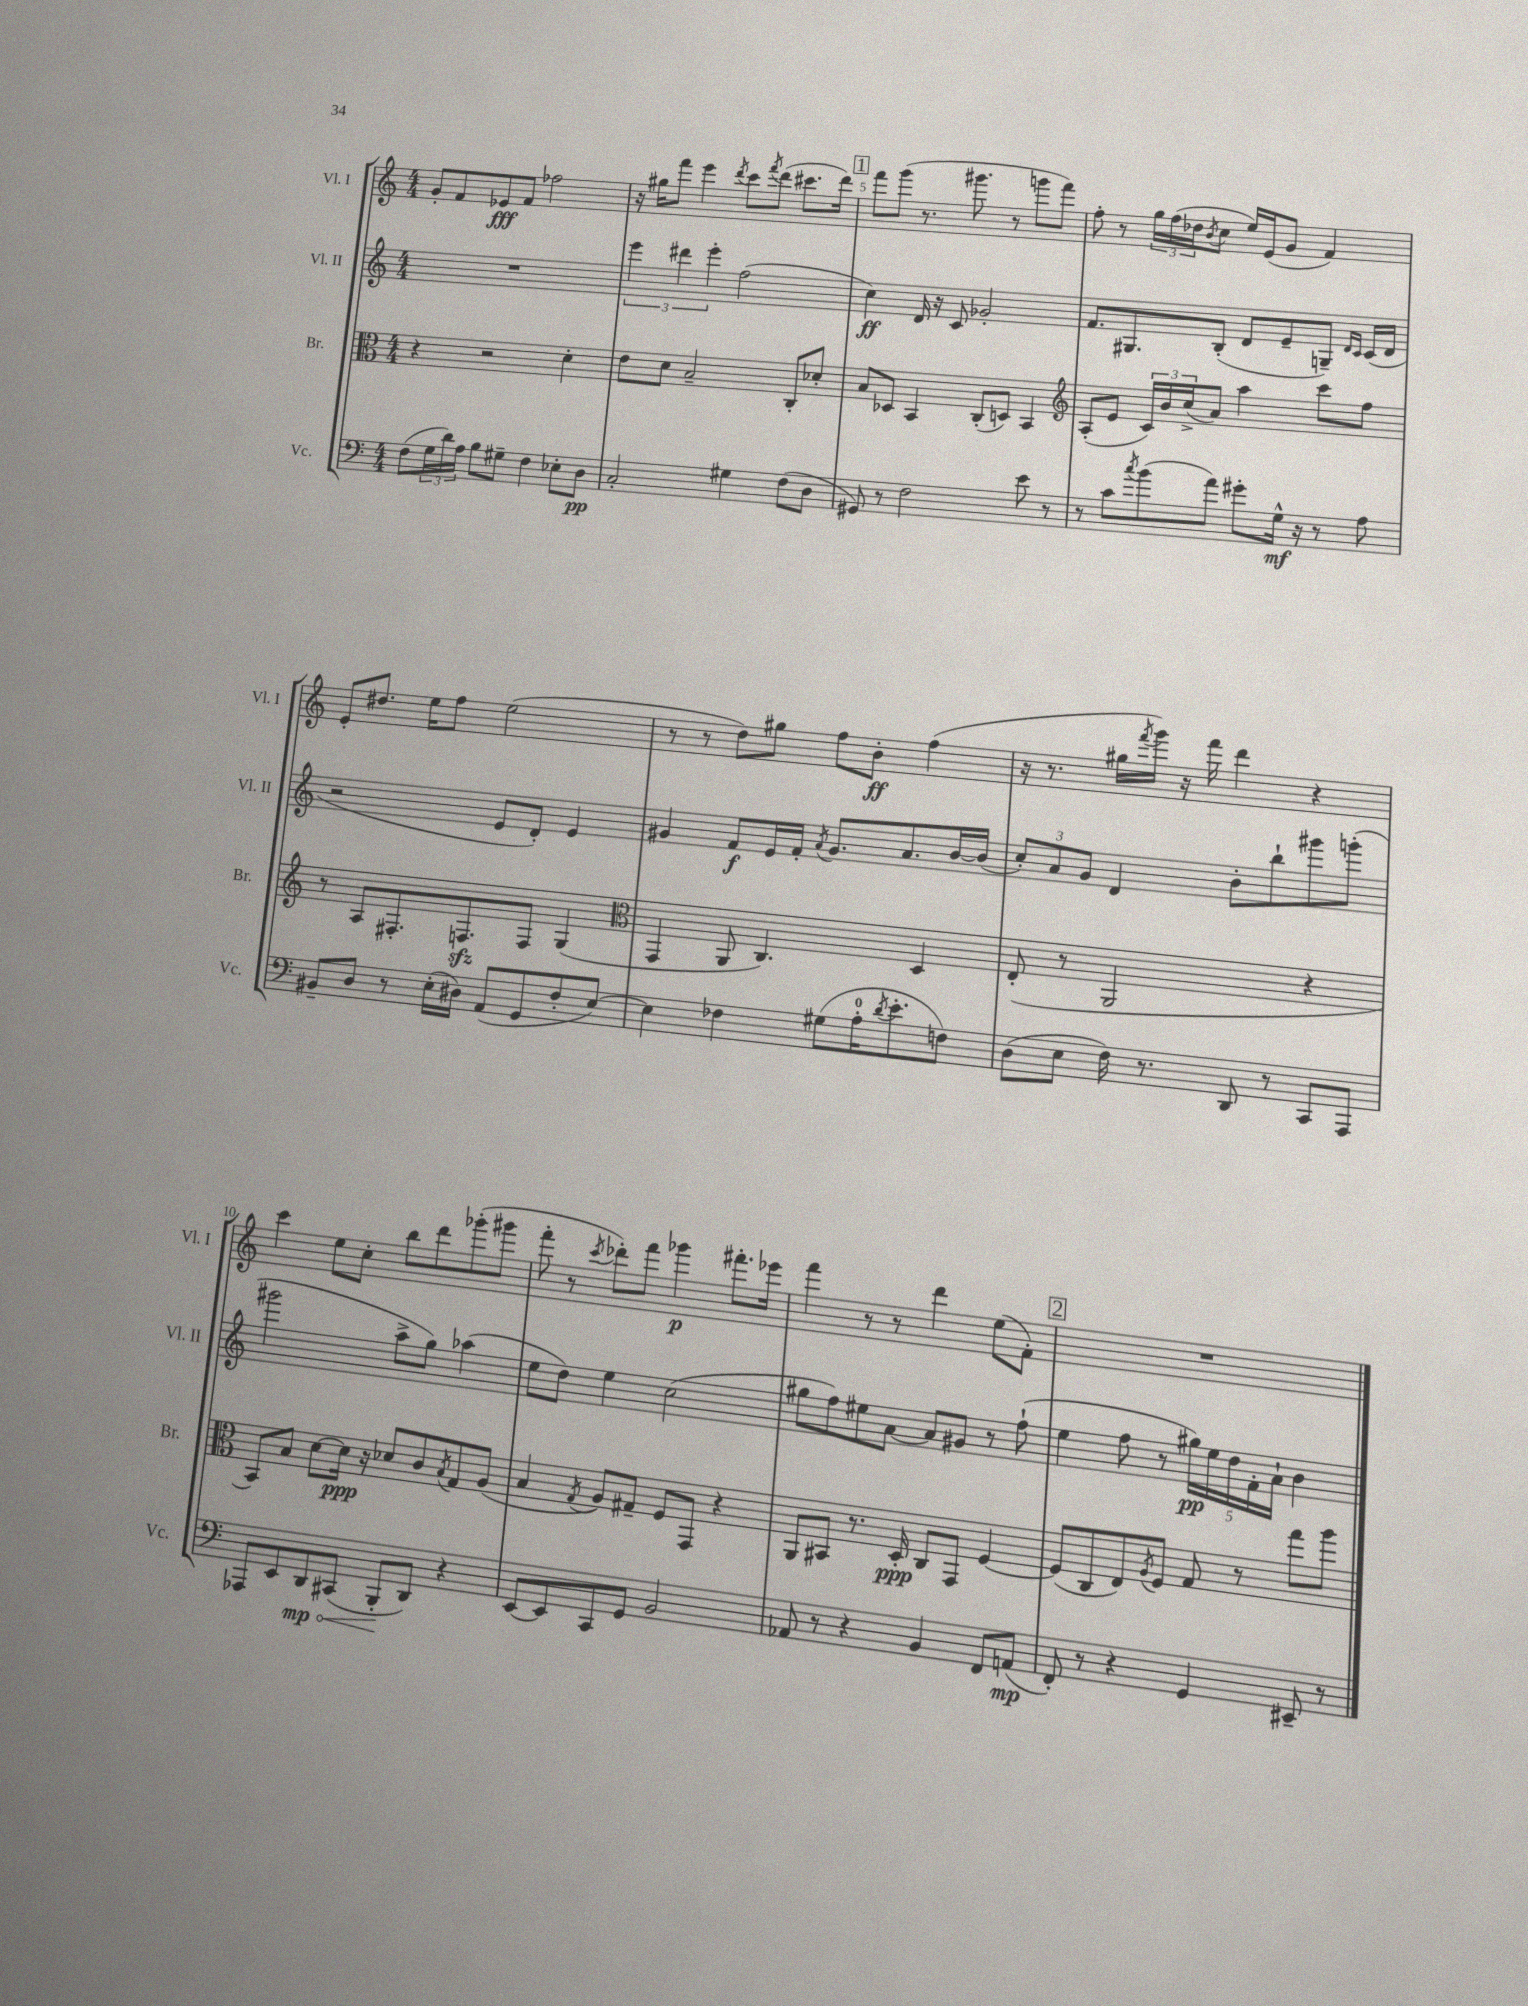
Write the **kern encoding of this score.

**kern	**dynam	**kern	**dynam	**kern	**dynam	**kern	**dynam
*part4	*part4	*part3	*part3	*part2	*part2	*part1	*part1
*staff4	*staff4	*staff3	*staff3	*staff2	*staff2	*staff1	*staff1
*I"Vc.	*	*I"Br.	*	*I"Vl. II	*	*I"Vl. I	*
*I'Vc.	*	*I'Br.	*	*I'Vl. II	*	*I'Vl. I	*
*clefF4	*	*clefC3	*	*clefG2	*	*clefG2	*
*k[]	*	*k[]	*	*k[]	*	*k[]	*
*M4/4	*	*M4/4	*	*M4/4	*	*M4/4	*
=3	=3	=3	=3	=3	=3	=3	=3
(8F\L	.	4r	.	1r	.	8g'/L	.
24G\L	.	.	.	.	.	8f/	.
24d\)	.	.	.	.	.	.	.
24A\JJ	.	.	.	.	.	.	.
8B\L	.	2r	.	.	.	8e-X/	fff
8G#X~\J	.	.	.	.	.	8f/J	.
4F\	.	.	.	.	.	2ff-X\	.
8E-X'\L	.	4d'\	.	.	.	.	.
8D\J	pp	.	.	.	.	.	.
=4	=4	=4	=4	=4	=4	=4	=4
2C'/	.	8e\L	.	6eee\	.	16r	.
.	.	.	.	.	.	16gg#X\KL	.
.	.	8d\J	.	.	.	8fff\J	.
.	.	.	.	6ddd#X\	.	.	.
.	.	2B~/	.	.	.	4eee\	.
.	.	.	.	6eee'\	.	.	.
.	.	.	.	.	.	8qddd/	.
4G#X\	.	.	.	(2ff\	.	8ccc\L	.
.	.	.	.	.	.	8qfff/	.
.	.	.	.	.	.	(8ddd\J	.
(8F\L	.	8C'/L	.	.	.	8.ccc#X\L	.
8D\J	.	8d-X'/J	.	.	.	.	.
.	.	.	.	.	.	16ddd\Jk)	.
!!LO:REH:place=s1:t=1
=5	=5	=5	=5	=5	=5	=5	=5
8GG#X/)	.	8B/L	.	4cc\)	ff	8fff\L	.
8r	.	8D-X/J	.	.	.	(8ggg\J	.
2F\	.	4BB/	.	16d/	.	8.r	.
.	.	.	.	16r	.	.	.
.	.	.	.	8c/	.	.	.
.	.	.	.	.	.	8.ggg#X\	.
.	.	(8C'/L	.	2g-X'/	.	.	.
.	.	8Dn/J)	.	.	.	8r	.
8e\	.	4BB/	.	.	.	8gggn\L	.
8r	.	.	.	.	.	8fff\J)	.
=6	=6	=6	=6	=6	=6	=6	=6
*	*	*clefG2	*	*	*	*	*
8r	.	(8A'/L	.	8.f/L	.	8ff'\	.
8c\L	.	8e/J	.	.	.	8r	.
.	.	.	.	8.G#X/	.	.	.
8qcc/	.	.	.	.	.	.	.
(8b\	.	24c/LL)	.	.	.	24gg\LL	.
.	.	24b/	.	.	.	(24ff\	.
.	.	(24cc^/J	.	.	.	24dd-X\J	.
.	.	.	.	.	.	8qb/	.
8a\J)	.	8a/J)	.	(8B'/J	.	8cc\J	.
8g#X'\L	.	4aa\	.	8d/L	.	16ee/LL)	.
.	.	.	.	.	.	(16e/J	.
16G^^\Jk	mf	.	.	8e~/	.	8g/J	.
16r	.	.	.	.	.	.	.
8r	.	8ccc\L	.	8Gn~/J)	.	4f/)	.
.	.	.	.	16qqd/LL	.	.	.
.	.	.	.	16qqc/JJ	.	.	.
8A\	.	8ff\J	.	(16c/LL	.	.	.
.	.	.	.	16d/JJ	.	.	.
!!LO:LB:g=z
=7	=7	=7	=7	=7	=7	=7	=7
8BB#X~/L	.	8r	.	2r	.	8e'/L	.
8D/J	.	8A/L	.	.	.	8.dd#X/J	.
8r	.	8.F#X'/	.	.	.	.	.
.	.	.	.	.	.	16ee\KL	.
(16E'\LL	.	.	.	.	.	8ff\J	.
16D#X\JJ)	.	8.Fnzz/	.	.	.	.	.
(8AA/L	.	.	.	8e/L	.	(2ee\	.
8GG/	.	8F/J	.	8d'/J)	.	.	.
8F'/	.	(4G/	.	4e/	.	.	.
[8E/J)	.	.	.	.	.	.	.
=8	=8	=8	=8	=8	=8	=8	=8
*	*	*clefC3	*	*	*	*	*
4E\]	.	4GG/	.	4g#X/	.	8r	.
.	.	.	.	.	.	8r	.
4F-X\	.	8AA/	.	8f/L	f	8dd\L)	.
.	.	4.C/)	.	16e/L	.	8gg#X\J	.
.	.	.	.	16f'/JJ	.	.	.
.	.	.	.	8qa/	.	.	.
(8G#X\L	.	.	.	8.g#/L	.	8ff\L	.
16A'\K	.	.	.	.	.	8b'\J	ff
8qd/	.	.	.	.	.	.	.
8.e'\	.	.	.	8.a/	.	.	.
.	.	4D/	.	.	.	(4ff\	.
8Fn\J)	.	.	.	[16b/L	.	.	.
.	.	.	.	(16b/JJ]	.	.	.
=9	=9	=9	=9	=9	=9	=9	=9
(8D\L	.	(8E'/	.	12cc'/L)	.	16r	.
.	.	.	.	.	.	8.r	.
.	.	.	.	12a/	.	.	.
8E\J	.	8r	.	.	.	.	.
.	.	.	.	12g/J	.	.	.
16F\)	.	2AA/	.	4d/	.	16gg#X\LL	.
.	.	.	.	.	.	8qfff/	.
8.r	.	.	.	.	.	16ggg\JJ)	.
.	.	.	.	.	.	16r	.
.	.	.	.	.	.	16fff\	.
8DD/	.	.	.	8b'\L	.	4ddd\	.
8r	.	.	.	8bb`\	.	.	.
8CC/L	.	4r	.	8ggg#X\	.	4r	.
8AAA/J	.	.	.	(8gggn'\J	.	.	.
!!LO:LB:g=z
=10	=10	=10	=10	=10	=10	=10	=10
8AAA-X/L	.	8BB/L)	.	2ggg#X\	.	4ccc\	.
8EE/	.	8B/J	.	.	.	.	.
!	!LO:HP:b	!	!	!	!	!	!
8DD/	< mp	[8d\L	.	.	.	8ee\L	.
(8CC#X/J	.	16d\Jk]	ppp	.	.	8cc'\J	.
.	.	16r	.	.	.	.	.
8BBB'/L	.	8d-X/L	.	8aa^\L	.	8bb\L	.
8DD/J)	[	8c/	.	8gg\J)	.	8ddd\	.
.	.	8qB/	.	.	.	.	.
4r	.	8G/	.	(4aa-X\	.	(8ggg-X'\	.
.	.	(8A/J	.	.	.	8ggg#X\J	.
=11	=11	=11	=11	=11	=11	=11	=11
[8EE/L	.	4B/	.	8ee\L	.	8fff'\	.
8EE/]	.	.	.	8dd\J)	.	8r	.
.	.	8qG/	.	.	.	8qccc/	.
8CC/	.	8A/L)	.	4ee\	.	8ddd-X'\L)	.
8GG/J	.	8G#X~/J	.	.	.	8fff\J	.
2BB/	.	8F/L	.	(2cc\	.	4ggg-X\	p
.	.	8GG/J	.	.	.	.	.
.	.	4r	.	.	.	8.fff#X'\L	.
.	.	.	.	.	.	16eee-X\Jk	.
=12	=12	=12	=12	=12	=12	=12	=12
8AA-X/	.	8AA/L	.	8gg#X\L	.	4fff\	.
8r	.	8BB#X/J	.	8ff\)	.	.	.
4r	.	8.r	.	8ee#X\	.	8r	.
.	.	.	.	[8a\J	.	8r	.
.	.	16D'/	ppp	.	.	.	.
4BB/	.	8C/L	.	8a/L]	.	4ddd\	.
.	.	8GG/J	.	8g#X/J	.	.	.
8FF/L	.	[4F/	.	8r	.	(8ee\L	.
(8AAn/J	mp	.	.	(8ff`\	.	8f'\J)	.
!!LO:REH:place=s1:t=2
=13	=13	=13	=13	=13	=13	=13	=13
8FF'/)	.	(8F/L]	.	4ee\	.	1r	.
8r	.	8C/	.	.	.	.	.
4r	.	8E/)	.	8ff\	.	.	.
.	.	8qA/	.	.	.	.	.
.	.	8F/J	.	8r	.	.	.
4GG/	.	8G/	.	20gg#X\LL)	pp	.	.
.	.	.	.	20ee\	.	.	.
.	.	.	.	20dd\	.	.	.
.	.	8r	.	.	.	.	.
.	.	.	.	20f'\	.	.	.
.	.	.	.	20a`\JJ	.	.	.
8EE#X~/	.	8gg\L	.	4b\	.	.	.
8r	.	8aa\J	.	.	.	.	.
==	==	==	==	==	==	==	==
*-	*-	*-	*-	*-	*-	*-	*-
